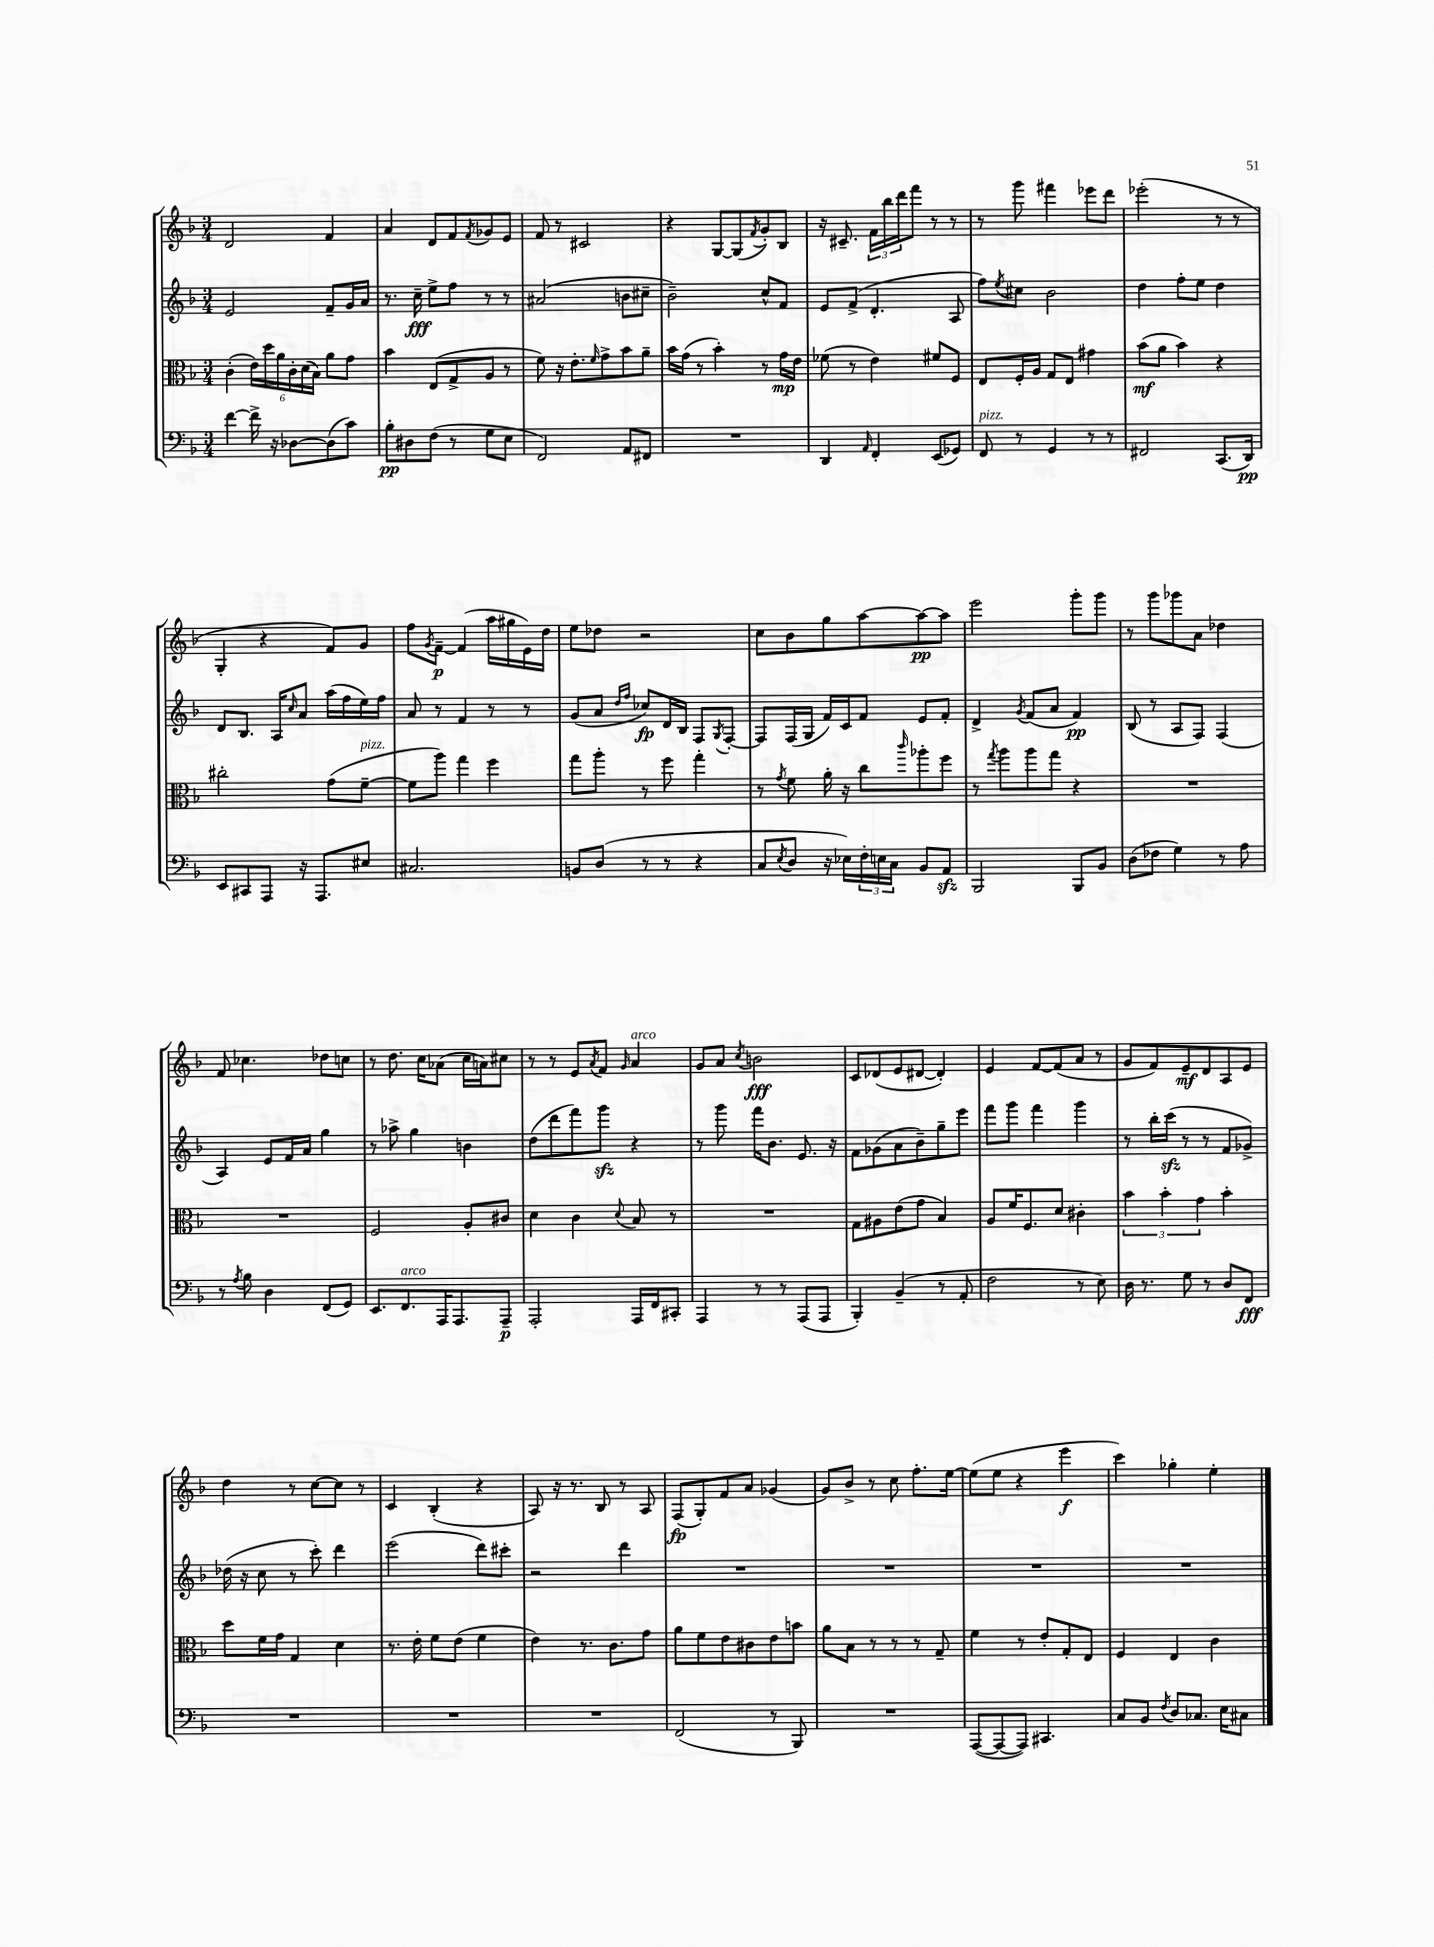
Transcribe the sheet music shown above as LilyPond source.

<<
\new StaffGroup <<
\new Staff = "s0" {
    \clef treble \key f \major \numericTimeSignature \time 3/4
    d'2 f'4 |
    a'4 d'8 f'8 \acciaccatura { f'8 } ges'8 e'8 |
    f'8 r8 cis'2 |
    r4 g8~ g8( \acciaccatura { f'8 } g'8-.) bes8 |
    r16 cis'8.-- \tuplet 3/2 { f'16 bes''16 d'''16 } f'''8 r8 r8 |
    r8 g'''8 fis'''4 ees'''8 d'''8 |
    ees'''2-.( r8 r8 |
    g4-. r4 f'8) g'8 |
    f''8 \acciaccatura { g'8 } f'8~--\p f'4( a''16 gis''16 e'16) d''16 |
    e''8 des''8 r2 |
    c''8 bes'8 g''8 a''8~ a''8~\pp a''8 |
    e'''2 g'''8-. g'''8 |
    r8 g'''8 ges'''8 a'8 des''4 |
    f'8 ces''4. des''8 c''8 |
    r8 d''8. c''16 aes'8( c''16 a'16) cis''8 |
    r8 r8 e'8 \acciaccatura { a'8 } f'8 \grace { g'16 } a'4^\markup { \italic "arco" } |
    g'8 a'8 \acciaccatura { c''8 } b'2\fff |
    c'8 des'8( e'8 dis'8~ dis'4-.) |
    e'4 f'8~ f'8( a'8 r8 |
    g'8 f'8) e'8--\mf d'8 a8 e'8 |
    d''4 r8 c''8~ c''8 r8 |
    c'4 bes4-.( r4 |
    a8) r16 r8. bes8 r8 a8 |
    f8\fp( g8-.) f'8 a'8 ges'4( |
    g'8) bes'8-> r8 c''8 f''8.-. e''16~ |
    e''8( e''8 r4 e'''4\f |
    c'''4) ges''4-. e''4-. \bar "|." |
}
\new Staff = "s1" {
    \clef treble \key f \major \numericTimeSignature \time 3/4
    e'2 f'8-- g'16 a'16 |
    r8. c''16--\fff e''8-> f''8 r8 r8 |
    ais'2( b'8 cis''8-- |
    bes'2--) c''8-^ f'8 |
    e'8 f'8->( d'4.-. a8 |
    f''8) \acciaccatura { e''8 } cis''8 bes'2 |
    d''4 f''8-. e''8 d''4 |
    d'8 bes8. a16 \grace { c''16 } a'8 a''16( f''16 e''16) f''16 |
    a'8 r8 f'4 r8 r8 |
    g'8( a'8 \grace { d''16 f''16 } ces''8\fp) d'16 bes16 f8 \acciaccatura { g8 } f8~-. |
    f8 f16( g16 f'16) c'16 f'8 e'8 f'8-. |
    d'4-> \acciaccatura { g'8 } f'8( a'8 f'4\pp) |
    bes8( r8 a8 f8) f4( |
    a4) e'8 f'16 a'16 g''4 |
    r8 aes''8-> g''4 b'4 |
    d''8( d'''8 f'''8) g'''8\sfz r4 |
    r8 g'''8 f'''16 bes'8. e'8. r16 |
    f'8 ges'8( a'8 bes'8--) g''8-- e'''8 |
    f'''8 g'''8 f'''4 g'''4 |
    r8 bes''16-. c'''16\sfz( r8 r8 f'8 ges'8->) |
    des''16( r16 c''8 r8 c'''8-.) d'''4 |
    e'''2( d'''8) cis'''8-. |
    r2 d'''4 |
    R2. |
    R2. |
    R2. |
    R2. \bar "|." |
}
\new Staff = "s2" {
    \clef alto \key f \major \numericTimeSignature \time 3/4
    c'4-.( \tuplet 6/4 { e'16) d''16 a'16 c'16-. d'16( bes16) } a'8 g'8 |
    bes'4 e8( g8-> a8 r8 |
    f'8) r16 e'8.-. \grace { f'16 } g'8-> bes'8 a'8-- |
    bes'16 g'16( r8 bes'4-.) r8 g'16\mp e'16 |
    fes'8( r8 e'4) fis'8 f8 |
    e8 f16-. a16 g8 e8 gis'4 |
    bes'8\mf( a'8 bes'4) r4 |
    cis''2-. g'8( f'8~--^\markup { \italic "pizz." } |
    f'8 a''8) g''4 f''4 |
    g''8 a''8-. r8 f''8 g''4-. |
    r8 \acciaccatura { g'8 } f'8 a'16-. r16 c''8 \grace { c'''16 } aes''8-. f''8 |
    r8 \acciaccatura { g''8 } a''8 a''8 g''8 r4 |
    R2. |
    R2. |
    f2 a8-. cis'8 |
    d'4 c'4 \appoggiatura { d'8 } bes8 r8 |
    R2. |
    g8 ais8 e'8( g'8 bes4) |
    a8 f'16 f8. d'8 cis'4-. |
    \tuplet 3/2 { bes'4 bes'4-. g'4 } bes'4-. |
    d''8 f'16 g'16 g4 d'4 |
    r8. e'16-. f'8 e'8( f'4 |
    e'4) r8. c'8. g'8 |
    a'8 f'8 e'8 cis'8 e'8 b'8 |
    a'8 bes8 r8 r8 r8 g8-- |
    f'4 r8 e'8-. g8-. e8 |
    f4 e4 c'4 \bar "|." |
}
\new Staff = "s3" {
    \clef bass \key f \major \numericTimeSignature \time 3/4
    f'4~ f'16-> r16 des8~ des8( c'8) |
    bes8-.\pp dis8 f8( r8 g8 e8 |
    f,2) a,8 fis,8 |
    R2. |
    d,4 \grace { a,16 } f,4-. e,8( ges,8) |
    f,8^\markup { \italic "pizz." } r8 g,4 r8 r8 |
    fis,2 c,8.( d,16\pp) |
    e,8 cis,8 a,,8 r16 a,,8. eis8 |
    cis2. |
    b,8 d8( r8 r8 r4 |
    c8 \acciaccatura { e8 } d8 r16 ees16) \tuplet 3/2 { f16-. e16 c16 } bes,8 a,8\sfz |
    bes,,2 bes,,8 bes,8 |
    d8( fes8 g4) r8 a8 |
    r8 \acciaccatura { a8 } bes8 d4 f,8( g,8) |
    e,8. f,8.^\markup { \italic "arco" } a,,16 a,,8. a,,8--\p |
    a,,2-. a,,16 f,16 cis,8-. |
    a,,4 r8 r8 a,,8( a,,8 |
    bes,,4-.) bes,4--( r8 a,8-. |
    f2 r8 e8) |
    d16 r8. g8 r8 d8 f,8\fff |
    R2. |
    R2. |
    R2. |
    f,2( r8 bes,,8) |
    R2. |
    a,,8~( a,,8~ a,,8) cis,4. |
    c8 bes,8 \acciaccatura { f8 } d8 ces8. e16 cis8 \bar "|." |
}
>>
>>
\layout { \context { \Score \remove "Bar_number_engraver" } }
